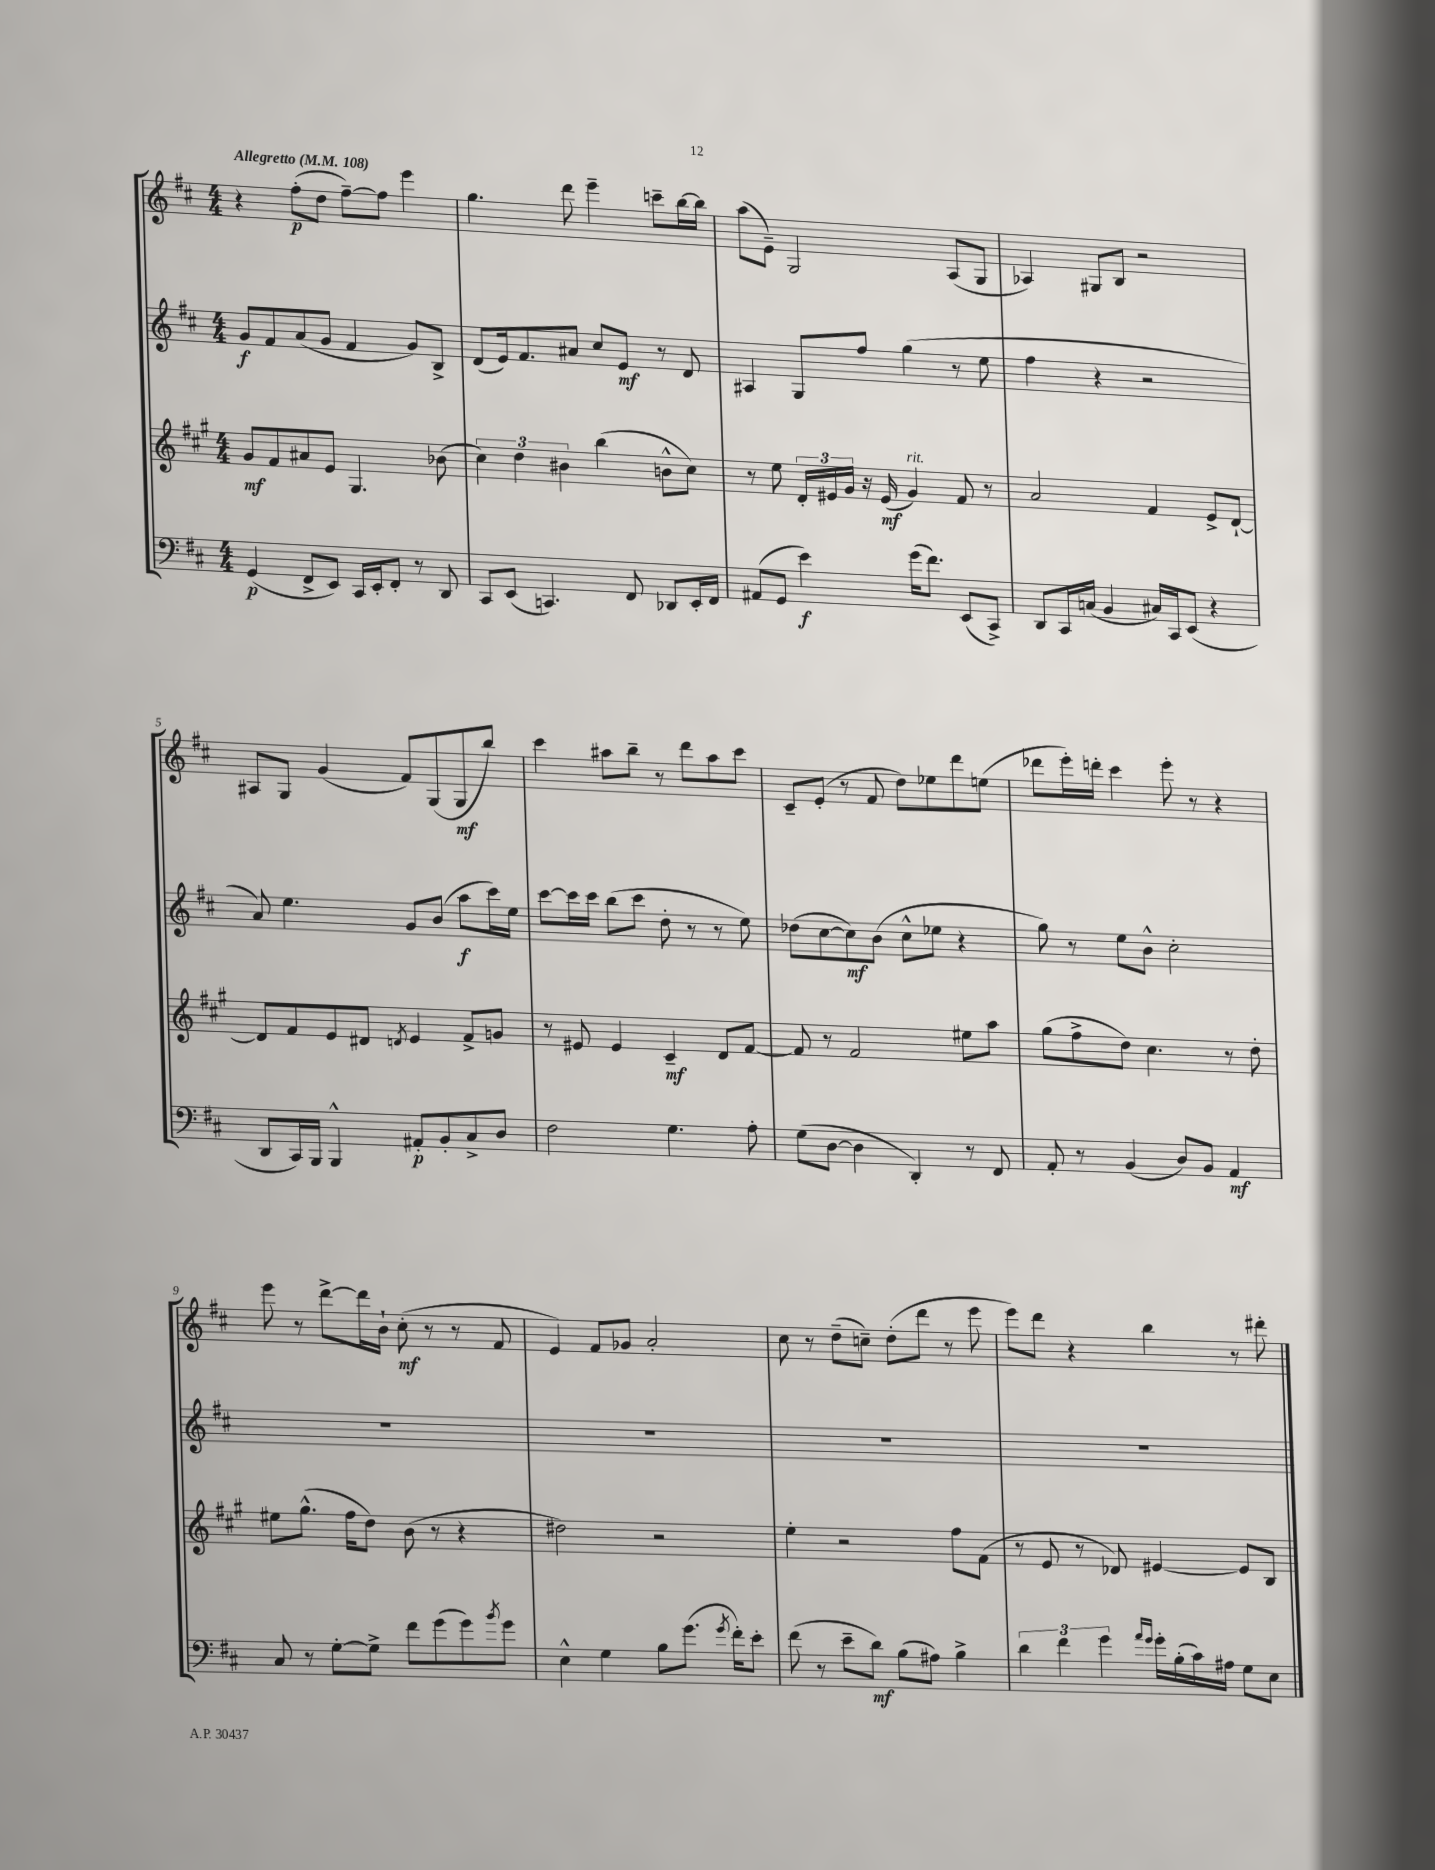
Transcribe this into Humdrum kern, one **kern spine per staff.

**kern	**dynam	**kern	**dynam	**kern	**dynam	**kern	**dynam
*part4	*part4	*part3	*part3	*part2	*part2	*part1	*part1
*staff4	*staff4	*staff3	*staff3	*staff2	*staff2	*staff1	*staff1
*clefF4	*	*clefG2	*	*clefG2	*	*clefG2	*
*k[f#c#]	*	*k[f#c#g#]	*	*k[f#c#]	*	*k[f#c#]	*
*M4/4	*	*M4/4	*	*M4/4	*	*M4/4	*
*MM108	*	*MM108	*	*MM108	*	*MM108	*
=1	=1	=1	=1	=1	=1	=1	=1
!	!	!	!	!	!	!LO:TX:a:B:t=Allegretto	!
(4GG/	p	8g#/L	mf	8g/L	f	4r	.
.	.	8f#/	.	8f#/	.	.	.
8FF#^/L	.	8a#X/	.	(8a/	.	(8ff#'\L	p
8EE/J)	.	8e/J	.	8g/J	.	8dd\J	.
16CC#/LL	.	4.G#/	.	4f#/	.	[8ff#~\L)	.
16EE'/J	.	.	.	.	.	.	.
8FF#'/J	.	.	.	.	.	8ff#\J]	.
8r	.	.	.	8g/L)	.	4eee\	.
8DD/	.	(8b-X\	.	8B^/J	.	.	.
=2	=2	=2	=2	=2	=2	=2	=2
8CC#/L	.	6cc#\)	.	(8d/L	.	4.gg\	.
(8EE/J	.	.	.	16e/k)	.	.	.
.	.	6dd\	.	.	.	.	.
.	.	.	.	8.f#/	.	.	.
4.CCn/)	.	.	.	.	.	.	.
.	.	6b#X\	.	.	.	.	.
.	.	.	.	8a#X/J	.	8ddd\	.
.	.	(4bb\	.	8cc#/L	.	4eee~\	.
8FF#/	.	.	.	8e/J	mf	.	.
8DD-X/L	.	8bn^^\L	.	8r	.	8cccn~\L	.
16EE'/L	.	8cc#\J)	.	8d/	.	[16bb\L	.
16FF#/JJ	.	.	.	.	.	16bb\JJ]	.
=3	=3	=3	=3	=3	=3	=3	=3
(8AA#X/L	.	8r	.	4A#X/	.	(8aa\L	.
8GG/J	.	8ee\	.	.	.	8e~\J)	.
4e\)	f	24d'/LL	.	8G/L	.	2G/	.
.	.	24e#X/	.	.	.	.	.
.	.	24g#/JJ	.	.	.	.	.
.	.	16r	.	8ff#/J	.	.	.
.	.	(16e#/	mf	.	.	.	.
!	!	!LO:TX:a:i:t=rit.	!	!	!	!	!
(16g\KL	.	4g#/)	.	(4gg\	.	.	.
8.f#\J)	.	.	.	.	.	.	.
(8EE/L	.	8f#/	.	8r	.	(8A/L	.
8CC#^/J)	.	8r	.	8ee\	.	8G/J	.
=4	=4	=4	=4	=4	=4	=4	=4
8DD/L	.	2a/	.	4ff#\	.	4A-X/)	.
16CC#/L	.	.	.	.	.	.	.
(16Cn/JJ	.	.	.	.	.	.	.
4BB/	.	.	.	4r	.	8G#X/L	.
.	.	.	.	.	.	8B/J	.
16C#X/LL)	.	4f#/	.	2r	.	2r	.
16CC#/J	.	.	.	.	.	.	.
(8EE/J	.	.	.	.	.	.	.
4r	.	8e^/L	.	.	.	.	.
.	.	[8d`/J	.	.	.	.	.
!!LO:LB:g=z
=5	=5	=5	=5	=5	=5	=5	=5
8DD/L	.	8d/L]	.	8a/)	.	8A#X/L	.
16CC#/L)	.	8f#/	.	4.ee\	.	8G/J	.
16BBB/JJ	.	.	.	.	.	.	.
4BBB^^/	.	8e/	.	.	.	(4g/	.
.	.	8d#X/J	.	.	.	.	.
.	.	8qdn/	.	.	.	.	.
8AA#X'/L	p	4e/	.	8g/L	.	8f#/L)	.
8BB'/	.	.	.	(8b/J	.	(8G/	.
8C#^/	.	8f#^/L	.	8aa\L	f	8G/	mf
8D/J	.	8gn/J	.	16ccc#\L)	.	8bb/J)	.
.	.	.	.	16ee\JJ	.	.	.
=6	=6	=6	=6	=6	=6	=6	=6
2F#\	.	8r	.	[8ccc#\L	.	4ccc#\	.
.	.	8e#X/	.	16ccc#\L]	.	.	.
.	.	.	.	16ccc#\JJ	.	.	.
.	.	4e#/	.	(8bb\L	.	8aa#X\L	.
.	.	.	.	8ccc#\J	.	8bb~\J	.
4.G\	.	4c#~/	mf	8dd'\	.	8r	.
.	.	.	.	8r	.	8ddd\L	.
.	.	8d/L	.	8r	.	8aa#\	.
8A'\	.	[8f#/J	.	8ee\)	.	8ccc#\J	.
=7	=7	=7	=7	=7	=7	=7	=7
(8G\L	.	8f#/]	.	(8dd-X\L	.	8c#~/L	.
[8D\J	.	8r	.	[8cc#\	.	(8e'/J	.
4D\]	.	2f#/	.	8cc#\])	mf	8r	.
.	.	.	.	(8b\J	.	8f#/	.
4DD'/)	.	.	.	8cc#^^\L	.	8dd\L)	.
.	.	.	.	8ee-X\J	.	8ee-X\	.
8r	.	8ee#X\L	.	4r	.	8ddd\	.
8FF#/	.	8aa\J	.	.	.	(8een\J	.
=8	=8	=8	=8	=8	=8	=8	=8
8AA'/	.	(8gg#\L	.	8gg\)	.	8ddd-X\L	.
8r	.	8ff#^\	.	8r	.	16eee'\L)	.
.	.	.	.	.	.	16dddn'\JJ	.
(4BB/	.	8dd\J)	.	8ee\L	.	4ccc#\	.
.	.	4.cc#\	.	8b^^\J	.	.	.
8D/L)	.	.	.	2cc#'\	.	8eee'\	.
8BB/J	.	.	.	.	.	8r	.
4AA/	mf	8r	.	.	.	4r	.
.	.	8dd'\	.	.	.	.	.
!!LO:LB:g=z
=9	=9	=9	=9	=9	=9	=9	=9
8C#/	.	8ee#X\L	.	1r	.	8eee\	.
8r	.	(8.gg#^^\J	.	.	.	8r	.
[8G'\L	.	.	.	.	.	[8ddd^\L	.
.	.	16ff#\KL	.	.	.	.	.
8G^\J]	.	8dd\J)	.	.	.	16ddd\L]	.
.	.	.	.	.	.	16b`\JJ	.
8f#\L	.	(8b\	.	.	.	(8cc#'\	mf
(8g\	.	8r	.	.	.	8r	.
8g\)	.	4r	.	.	.	8r	.
8qb/	.	.	.	.	.	.	.
8g\J	.	.	.	.	.	8f#/	.
=10	=10	=10	=10	=10	=10	=10	=10
4E^^\	.	2dd#X\)	.	1r	.	4e/)	.
4G\	.	.	.	.	.	8f#/L	.
.	.	.	.	.	.	8g-X/J	.
8B\L	.	2r	.	.	.	2a'/	.
(8.g\J	.	.	.	.	.	.	.
8qg/	.	.	.	.	.	.	.
16f#'\KL)	.	.	.	.	.	.	.
8e'\J	.	.	.	.	.	.	.
=11	=11	=11	=11	=11	=11	=11	=11
(8f#\	.	4ee'\	.	1r	.	8cc#\	.
8r	.	.	.	.	.	8r	.
8e~\L	.	2r	.	.	.	(8dd~\L	.
8d\J)	mf	.	.	.	.	8ccn~\J)	.
(8B\L	.	.	.	.	.	(8dd'\L	.
8A#X\J)	.	.	.	.	.	8ddd\J	.
4B^\	.	8ff#\L	.	.	.	8r	.
.	.	(8f#\J	.	.	.	8eee\	.
=12	=12	=12	=12	=12	=12	=12	=12
6d\	.	8r	.	1r	.	8eee\L)	.
.	.	8e/	.	.	.	8ddd\J	.
6f#\	.	.	.	.	.	.	.
.	.	8r	.	.	.	4r	.
6g\	.	.	.	.	.	.	.
.	.	8d-X/)	.	.	.	.	.
16qqa/LL	.	.	.	.	.	.	.
16qqg/JJ	.	.	.	.	.	.	.
16g'\LL	.	[4e#X/	.	.	.	4bb\	.
(16B'\	.	.	.	.	.	.	.
16c#\)	.	.	.	.	.	.	.
16A#X\JJ	.	.	.	.	.	.	.
8G\L	.	8e#/L]	.	.	.	8r	.
8E\J	.	8B/J	.	.	.	8ddd#X'\	.
==	==	==	==	==	==	==	==
*-	*-	*-	*-	*-	*-	*-	*-
